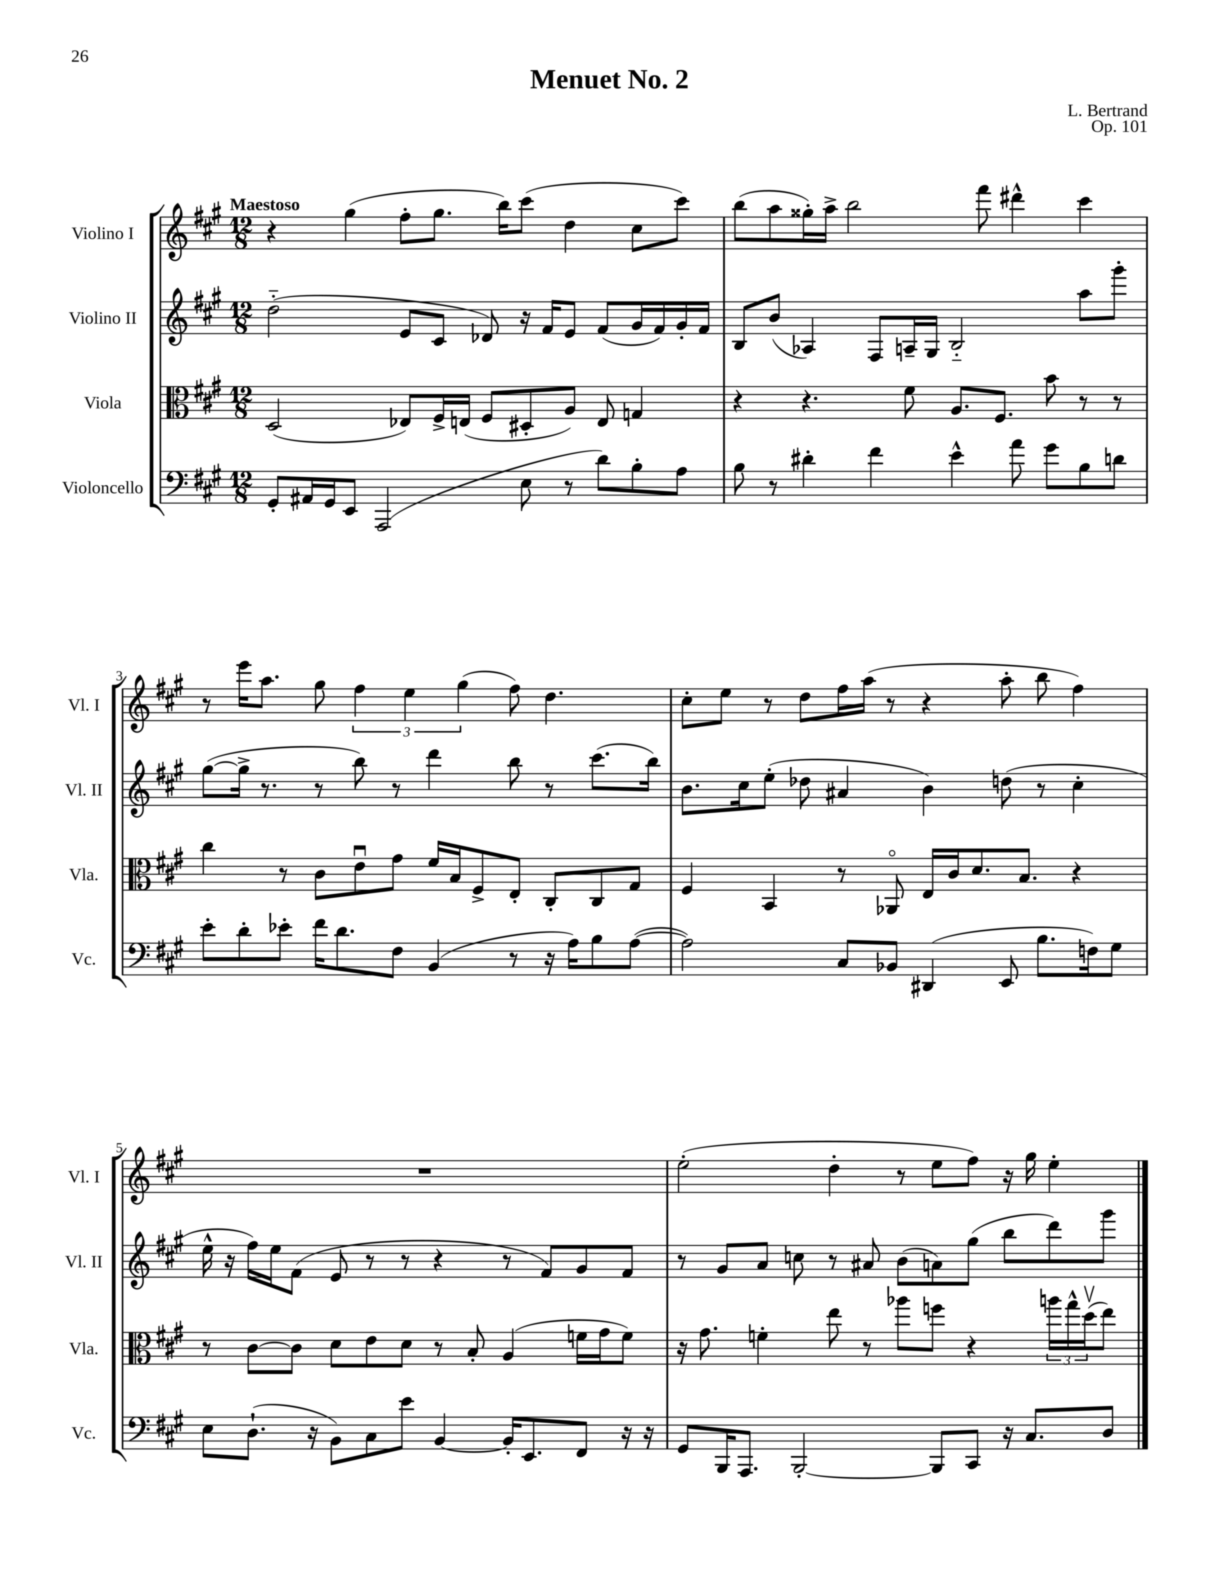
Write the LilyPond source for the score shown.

\header { title = "Menuet No. 2" composer = "L. Bertrand" opus = "Op. 101" }
<<
\new StaffGroup <<
\new Staff = "s0" \with { instrumentName = "Violino I" shortInstrumentName = "Vl. I" } {
    \clef treble \key a \major \numericTimeSignature \time 12/8 \tempo "Maestoso"
    r4 gis''4( fis''8-. gis''8. b''16) cis'''8( d''4 cis''8 cis'''8) |
    b''8( a''8 gisis''16-.) a''16-> b''2 fis'''8 dis'''4-^ cis'''4 |
    r8 e'''16 a''8. gis''8 \tuplet 3/2 { fis''4 e''4 gis''4( } fis''8) d''4. |
    cis''8-. e''8 r8 d''8 fis''16 a''16( r8 r4 a''8-. b''8 fis''4) |
    R1. |
    e''2-.( d''4-. r8 e''8 fis''8) r16 gis''16 e''4-. \bar "|." |
}
\new Staff = "s1" \with { instrumentName = "Violino II" shortInstrumentName = "Vl. II" } {
    \clef treble \key a \major \numericTimeSignature \time 12/8
    d''2-_( e'8 cis'8 des'8) r16 fis'16 e'8 fis'8( gis'16 fis'16) gis'16-. fis'16 |
    b8 b'8( aes4) fis8 a16-- gis16 b2-_ a''8 gis'''8-. |
    gis''8~( gis''16-> r8. r8 b''8) r8 d'''4 b''8 r8 cis'''8.( b''16) |
    b'8. cis''16 e''8-.( des''8 ais'4 b'4) d''8( r8 cis''4-. |
    e''16-^ r16 fis''16) e''16 fis'8( e'8 r8 r8 r4 r8 fis'8) gis'8 fis'8 |
    r8 gis'8 a'8 c''8 r8 ais'8 b'8( a'8) gis''8( b''8 d'''8) gis'''8 \bar "|." |
}
\new Staff = "s2" \with { instrumentName = "Viola" shortInstrumentName = "Vla." } {
    \clef alto \key a \major \numericTimeSignature \time 12/8
    d2( ees8) fis16-> e16( fis8 dis8-. a8) e8 g4 |
    r4 r4. fis'8 a8. fis8. b'8 r8 r8 |
    cis''4 r8 cis'8 e'8\downbow gis'8 fis'16 b16 fis8-> e8-. cis8-. cis8 gis8 |
    fis4 b,4 r8 aes,8\flageolet e16 cis'16 d'8. b8. r4 |
    r8 cis'8~ cis'8 d'8 e'8 d'8 r8 b8-. a4( f'16 gis'16 f'8) |
    r16 gis'8. f'4-. e''8 r8 aes''8 f''8 r4 \tuplet 3/2 { a''16 gis''16-^ d''16\upbow( } e''8) \bar "|." |
}
\new Staff = "s3" \with { instrumentName = "Violoncello" shortInstrumentName = "Vc." } {
    \clef bass \key a \major \numericTimeSignature \time 12/8
    gis,8-. ais,16 gis,16 e,8 a,,2( e8 r8 d'8) b8-. a8 |
    b8 r8 dis'4-. fis'4 e'4-^ a'8 gis'8 b8 d'8 |
    e'8-. d'8-. ees'8-. fis'16 d'8. fis8 b,4( r8 r16 a16) b8 a8~( |
    a2) cis8 bes,8 dis,4( e,8 b8. f16) gis8 |
    e8 d8.-!( r16 b,8) cis8 e'8 b,4~ b,16-. e,8. fis,8 r16 r16 |
    gis,8 b,,16 a,,8. b,,2~-. b,,8 cis,8 r16 cis8. d8 \bar "|." |
}
>>
>>
